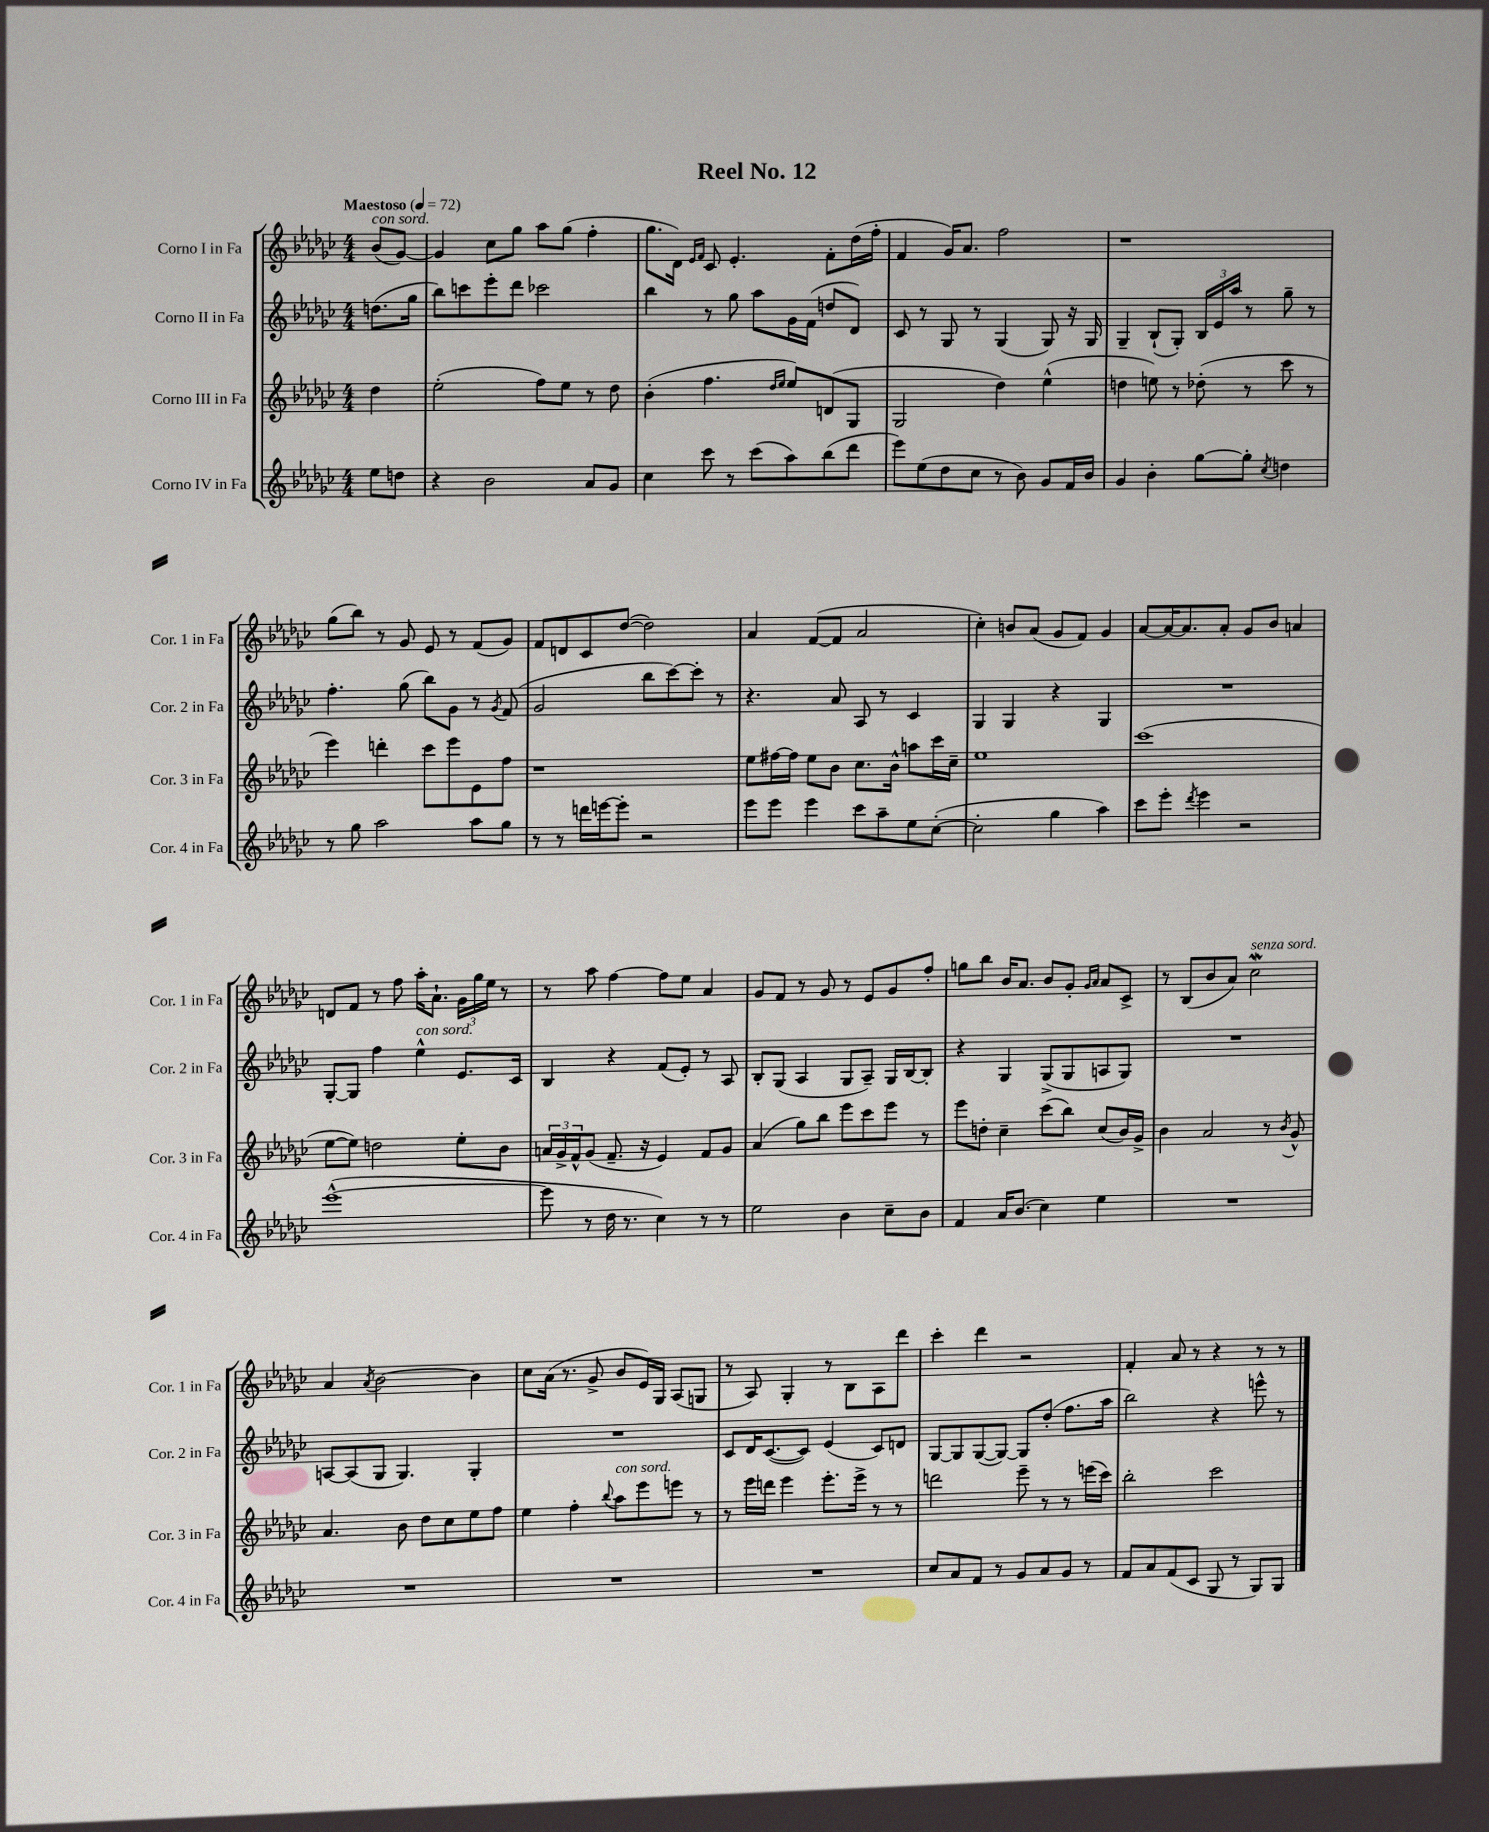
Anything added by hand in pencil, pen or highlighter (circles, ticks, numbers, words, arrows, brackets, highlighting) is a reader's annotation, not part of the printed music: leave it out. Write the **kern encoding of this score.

**kern	**kern	**kern	**kern
*staff4	*staff3	*staff2	*staff1
*clefG2	*clefG2	*clefG2	*clefG2
*k[b-e-a-d-g-c-]	*k[b-e-a-d-g-c-]	*k[b-e-a-d-g-c-]	*k[b-e-a-d-g-c-]
*M4/4	*M4/4	*M4/4	*M4/4
*MM72	*MM72	*MM72	*MM72
8ee-\L	4dd-\	(8.dd\L	(8b-/L
8dd\J	.	.	[8g-/J)
.	.	16gg-\Jk	.
=	=	=	=
4r	(2ee-'\	8bb-\L)	4g-/]
.	.	8ccc\	.
2b-\	.	8eee-'\	8cc-\L
.	.	8ddd-\J	8gg-\J
.	8ff\L)	2ccc-\	8aa-\L
.	8ee-\J	.	(8gg-\J
8a-/L	8r	.	4ff'\
8g-/J	8dd-\	.	.
=	=	=	=
4cc-\	(4b-'\	4bb-\	8.gg-\L
.	.	.	16d-\Jk)
.	.	.	16qqe-/LL
.	.	.	16qqf/JJ
8ccc-\	4.ff\	8r	8c-/
8r	.	8gg-\	4.e-'/
(8ccc-\L	.	8aa-\L	.
.	16qqdd-/LL	.	.
.	16qqee-/JJ	.	.
8aa-\)	8ee-/L)	16g-\L	.
.	.	(16f\JJ	.
(8bb-\	(8d/	8dd/L	8f'\L
8ddd-\J	8G-/J	8d-/J)	(16dd-\L
.	.	.	16ff'\JJ
=	=	=	=
8eee-\L)	2G-/	8c-/	4f/
(8ee-\	.	8r	.
8dd-\	.	8G-/	16g-/LK)
.	.	.	8.a-/J
8cc-\J	.	8r	.
8r	4dd-\)	(4G-/	2ff\
8b-\)	.	.	.
8g-/L	(4ee-^^\	8G-/)	.
16f/L	.	16r	.
16b-/JJ	.	16G-/	.
=	=	=	=
4g-/	4dd\	4G-~/	1r
4b-'\	8ee\)	(8B-`/L	.
.	8r	8G-'/J)	.
[8gg-\L	(8dd-'\	24B-/LL	.
.	.	24e-/	.
.	.	24aa-/JJ	.
8gg-'\]J	8r	8r	.
8qcc-/	.	.	.
4dd\	8ccc-\	8gg-~\	.
.	8r	8r	.
=	=	=	=
8r	4eee-\)	4.ff'\	(8gg-\L
8gg-\	.	.	8bb-\J)
2aa-\	4ddd'\	.	8r
.	.	(8gg-\	8g-/
.	8ccc-\L	8bb-\L)	8e-/
.	8eee-\	8g-\J	8r
8aa-\L	8e-\	8r	(8f/L
.	.	8qg-/	.
8gg-\J	8ff\J	(8f/	8g-/J)
=	=	=	=
8r	1r	2g-/	8f/L
8r	.	.	8d/
16ddd\LL	.	.	8c-/
[16eee\J	.	.	.
8eee'\]J	.	.	([8dd-/J
2r	.	8bb-\L	2dd-\])
.	.	[8ccc-\)	.
.	.	8ccc-'\]J	.
.	.	8r	.
=	=	=	=
8eee-\L	8ee-\L	4.r	4a-/
8eee-\J	[16ff#\L	.	.
.	16ff#\]JJ	.	.
4eee-\	8ee-\L	.	([8f/L
.	8b-\J	8a-/	8f/]J
8ccc-\L	8.cc-\L	8A-/	2a-/
8aa-~\	.	8r	.
.	16b-^^\Jk	.	.
8ee-\	8aa\L	4c-/	.
([8cc-'\J	16ccc-\L	.	.
.	16cc-~\JJ	.	.
=	=	=	=
2cc-'\]	1ee-	4G-/	4cc-'\)
.	.	4G-/	8b/L
.	.	.	(8a-/J
4gg-\	.	4r	8g-/L
.	.	.	8f/J)
4aa-\)	.	4G-/	4g-/
=	=	=	=
8ccc-\L	(1ccc-	1r	[8a-/L
8eee-'\J	.	.	16a-/_K
.	.	.	8.a-/]
8qddd-/	.	.	.
4eee-\	.	.	.
.	.	.	8a-'/J
2r	.	.	8g-/L
.	.	.	8b-/J
.	.	.	4a/
=	=	=	=
([1eee-^^	[8ee-\L	[8G-'/L	8d/L
.	8ee-\]J)	8G-/]J	8f/J
.	2dd\	4ff\	8r
.	.	.	8ff\
.	.	4ee-^^\	16aa-'\LK
.	.	.	8.a-`\J
.	8ee-'\L	8.e-/L	24g-\LL
.	.	.	24gg-\
.	.	.	24ee-\JJ
.	8b-\J	.	8r
.	.	16c-/Jk	.
=	=	=	=
8eee-\]	24a/LL	4B-/	8r
.	24g-^/	.	.
.	24f^^/J	.	.
8r	(8g-/J	.	8aa-\
16dd-\	8.f~/	4r	[4ff\
8.r	.	.	.
.	16r	.	.
4cc-\)	4e-/)	(8f/L	8ff\]L
.	.	8e-'/J)	8ee-\J
8r	8f/L	8r	4a-/
8r	8g-/J	8A-/	.
=	=	=	=
2ee-\	(4a-/	8B-'/L	8g-/L
.	.	(8G-/J	8f/J
.	8gg-\L)	4A-/	8r
.	8bb-\J	.	8g-/
4b-\	8eee-\L	8G-/L	8r
.	8ccc-\	8A-~/J)	8e-/L
8cc-~\L	8eee-\J	16G-/LL	8g-/
.	.	[16B-/J	.
8b-\J	8r	8B-'/]J	8ff'/J
=	=	=	=
4f/	8eee-\L	4r	8gg\L
.	8dd'\J	.	8bb-\J
16a-/LK	4cc-~\	4G-/	16b-/LK
(8.b-/J	.	.	8.a-/J
4cc-\)	(8ccc-\L	(8G-^/L	8b-/L
.	8bb-\J)	8G-/	8g-'/J
.	.	.	16qqg-/LL
.	.	.	16qqa-/JJ
4ee-\	(8cc-/L	8A/	8a-/L
.	16b-/L)	8G-/J)	8c-^/J
.	16g-^/JJ	.	.
=	=	=	=
1r	4b-\	1r	8r
.	.	.	(8B-/L
.	2a-/	.	8b-/
.	.	.	8a-/J)
.	.	.	2cc-\
.	8r	.	.
.	8qb-/	.	.
.	8g-^^/	.	.
=	=	=	=
1r	4.a-/	[8A/L	4a-/
.	.	(8A/]	.
.	.	.	8qa-/
.	.	8G-/J	[2b-\
.	8b-\	4.G-/)	.
.	8dd-\L	.	.
.	8cc-\	.	.
.	8ee-\	4G-'/	4b-\]
.	8ff\J	.	.
=	=	=	=
1r	4ee-\	1r	8cc-\L
.	.	.	(16a-\Jk
.	.	.	8.r
.	4ff'\	.	.
.	.	.	8g-^/
.	8qqbb-/	.	.
.	8aa-\L	.	8b-/L
.	8eee-\	.	16e-/L)
.	.	.	16G-/JJ
.	8eee\J	.	(8A-/L
.	8r	.	8G/J
=	=	=	=
1r	8r	8c-/L	8r
.	16eee-\LL	16d-/K	8A-/)
.	16ddd\JJ	([8.c-/	.
.	4eee-\	.	4G-'/
.	.	8c-/]J)	.
.	8.eee-'\L	(4e-/	8r
.	.	.	8B-\L
.	16eee-^\Jk	.	.
.	8r	8c-/L)	8A-\
.	8r	8d/J	8ddd-\J
=	=	=	=
8cc-/L	2ddd\	[8G-/L	4ccc-'\
8a-/	.	8G-/]	.
8f/J	.	([8G-/	4ddd-\
8r	.	8G-/_J)	.
8g-/L	8eee-~\	8G-/]L	2r
8a-/	8r	(8dd-'/J	.
8g-/J	8r	8.ff\L	.
8r	(16eee\LL	.	.
.	16ccc-\JJ)	16aa-\Jk	.
=	=	=	=
8f/L	2bb-'\	2bb-\)	4f'/
8a-/	.	.	.
(8f/	.	.	8a-/
8c-/J	.	.	8r
8G-/	2ccc-\	4r	4r
8r	.	.	.
8G-/L)	.	8eee^^\	8r
8G-/J	.	8r	8r
==	==	==	==
*-	*-	*-	*-
